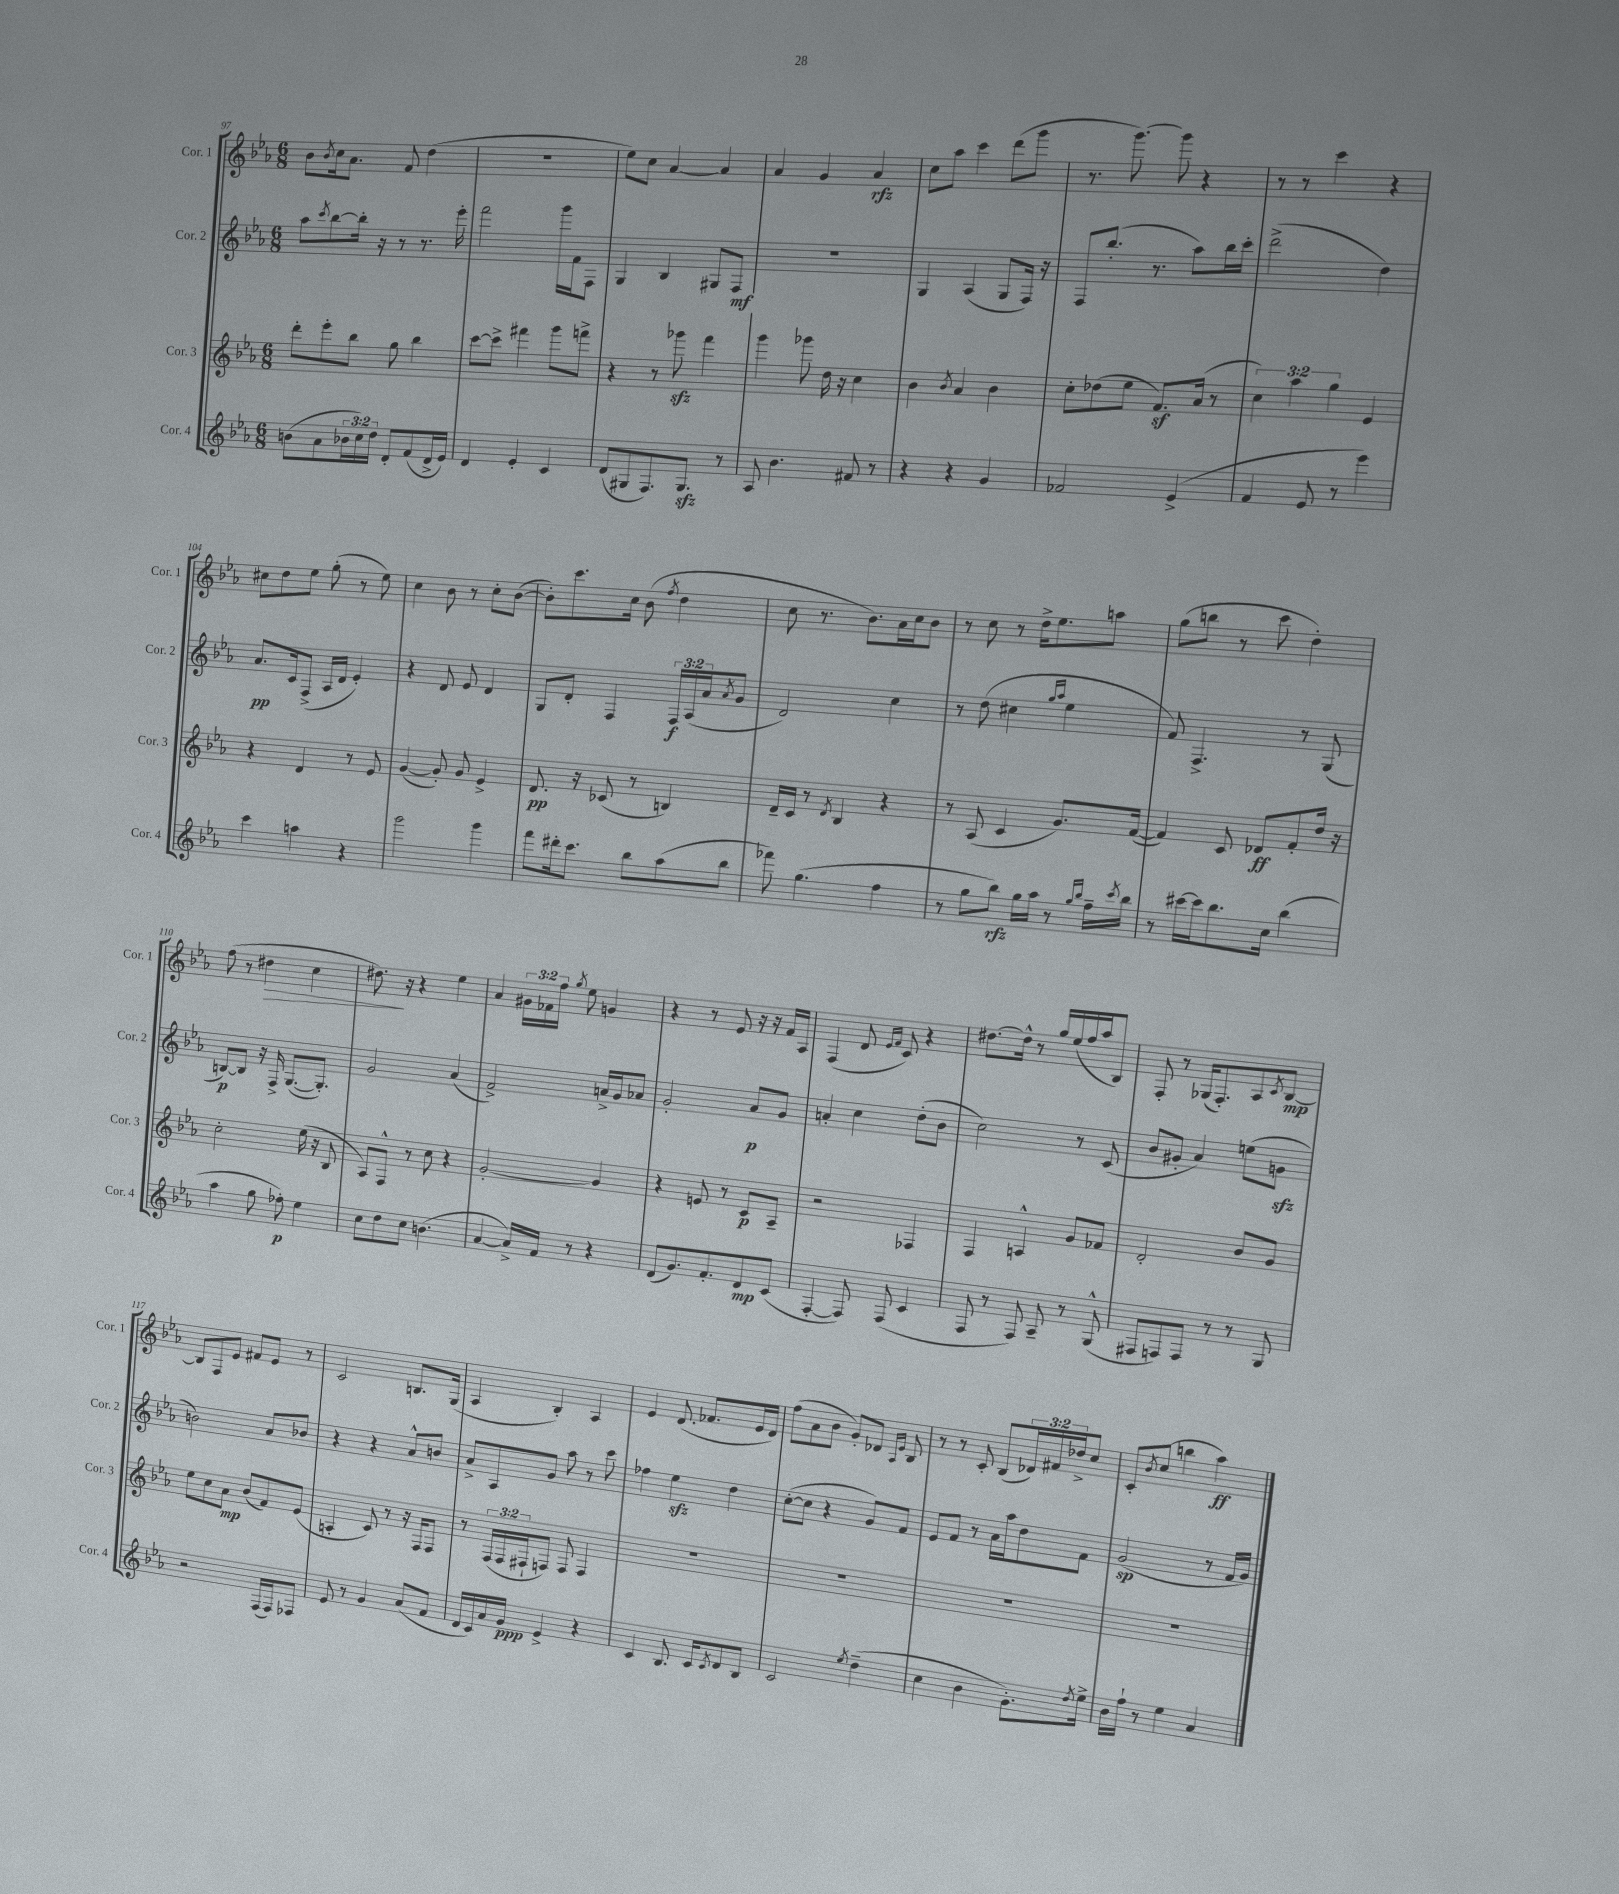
<<
\new StaffGroup <<
\new Staff = "s0" \with { instrumentName = "Cor. 1" shortInstrumentName = "Cor. 1" } {
    \clef treble \key ees \major \numericTimeSignature \time 6/8 \override Staff.TupletNumber.text = #tuplet-number::calc-fraction-text
    bes'8 \acciaccatura { bes'8 } c''16 aes'8. f'8 d''4( |
    R2. |
    ees''8) c''8 aes'4~ aes'4 |
    aes'4 g'4 aes'4\rfz |
    c''8 aes''8 c'''4 d'''8( g'''8 |
    r8. g'''8.~) g'''8 r4 |
    r8 r8 c'''4 r4 |
    cis''8 d''8 ees''8 g''8-.( r8 ees''8) |
    c''4 bes'8 r8 c''8-. bes'8~( |
    bes'8-.) c'''8. c''16 bes'8( \acciaccatura { f''8 } d''4 |
    c''8 r8. bes'8.) aes'16 c''16 bes'8 |
    r8 c''8 r8 d''16-> ees''8. a''8 |
    g''8( b''8 r8 c'''8 d''4-.) |
    f''8( r8 dis''4\> c''4 |
    dis''8.\!) r16 r4 ees''4 |
    aes'4 \tuplet 3/2 { gis'16 fes'16 f''16 } \acciaccatura { g''8 } ees''8 g'4 |
    r4 r8 ees'8 r16 r16 f'16 aes16 |
    f4( d'8 \grace { ees'16 f'16 } c'8) r4 |
    dis''8.~ dis''16-^ r8 g''16 ees''16( f''16 aes''16 bes8) |
    f8-. r8 ges16( f8.-.) aes8 \acciaccatura { c'8 } bes8~\mp |
    bes8 f8 ees'8 fis'8 ees'8 r8 |
    c'2 b8. g16( |
    aes4 bes4-.) aes4 |
    ees'4 d'8.( fes'8. ees'16 d'16) |
    f''8( aes'8 bes'8 g'8-.) des'8 \grace { aes16 ees'16 } bes8 |
    r8 r8 c'8-. bes8( \tuplet 3/2 { des'16) fis'16 des''16-> } c''8 |
    c'8-. \acciaccatura { bes'8 } c''8( b''4 aes''4\ff) \bar "|." |
}
\new Staff = "s1" \with { instrumentName = "Cor. 2" shortInstrumentName = "Cor. 2" } {
    \clef treble \key ees \major \numericTimeSignature \time 6/8 \override Staff.TupletNumber.text = #tuplet-number::calc-fraction-text
    aes''8 \acciaccatura { c'''8 } bes''8~ bes''16-. r16 r8 r8. ees'''16-. |
    f'''2 g'''16 f'16 f8 |
    g4 bes4 gis8 f8\mf |
    R2. |
    g4 aes4( g8 f16) r16 |
    f8 bes''8.-.( r8. aes''8) bes''16 c'''16-. |
    d'''2->( d''4) |
    aes'8.\pp c'16 f8->( aes16 d'16 ees'4-.) |
    r4 d'8 ees'8 d'4 |
    g8 d'8-. f4 \tuplet 3/2 { f16\f aes16( aes'16 } \acciaccatura { aes'8 } g'8 |
    d'2) c''4 |
    r8 d''8( cis''4 \grace { g''16 aes''16 } ees''4 |
    f'8) f4.-> r8 g8( |
    b8~\p) b8 r16 f16-> g8.~( g8.-.) |
    g'2 aes'4( |
    f'2->) a'16-> g'16 aes'8 |
    g'2-. aes'8\p g'8 |
    a'4-. c''4 d''8-.( bes'8 |
    c''2) r8 c'8( |
    bes'8 gis'8-. aes'4) e''8( g'8\sfz |
    b'2) aes'8 bes'8 |
    r4 r4 aes'8-^ b'8 |
    aes'8-> aes8 g'8 aes''8 r8 c'''8 |
    fes''4 ees''4\sfz d''4 |
    c''8~-.( c''8 r4 g'8) f'8 |
    ees'8 f'8 r8 aes'16 aes''16 d''8 f'8 |
    g'2\sp( r8 f'16 g'16) \bar "|." |
}
\new Staff = "s2" \with { instrumentName = "Cor. 3" shortInstrumentName = "Cor. 3" } {
    \clef treble \key ees \major \numericTimeSignature \time 6/8 \override Staff.TupletNumber.text = #tuplet-number::calc-fraction-text
    d'''8-. ees'''8-. bes''8 g''8 bes''4 |
    c'''8~ c'''8-> fis'''4 g'''8 f'''8-> |
    r4 r8 ges'''8\sfz f'''4 |
    g'''4 ges'''8 d''16 r16 c''4 |
    bes'4 \acciaccatura { bes'8 } aes'4 bes'4 |
    c''8-. des''8( ees''8 f'8.\sf) aes'16( r8 |
    \tuplet 3/2 { c''4) aes''4 g''4 } ees'4 |
    r4 d'4 r8 ees'8 |
    g'4~( g'8-.) g'8 ees'4-> |
    d'8.\pp r16 ces'8( r8 b4) |
    d'16-- c'16 r8 \acciaccatura { d'8 } bes4 r4 |
    r8 aes8( c'4 g'8.) f'16~( |
    f'4) c'8 des'8\ff f'8-. d''16 r16 |
    c''2-. ees''16( r16 bes8 |
    aes8) f8-^ r8 c''8 r4 |
    g'2~-. g'4 |
    r4 e'8 r8 c'8\p aes8-- |
    r2 fes4 |
    f4 a4-^ g'8 fes'8 |
    d'2-. bes'8 g'8 |
    ees''8 c''8 aes'8\mp bes'8( f'8) ees'8( |
    a4-. c'8) r8 r16 f16 f8 |
    r8 \tuplet 3/2 { f16( f16 fis16-! } f8) f8 f4 |
    R2. |
    R2. |
    R2. |
    R2. \bar "|." |
}
\new Staff = "s3" \with { instrumentName = "Cor. 4" shortInstrumentName = "Cor. 4" } {
    \clef treble \key ees \major \numericTimeSignature \time 6/8 \override Staff.TupletNumber.text = #tuplet-number::calc-fraction-text
    b'8( aes'8 \tuplet 3/2 { bes'16 c''16) d''16 } d'8-. f'8( d'16-> ees'16) |
    d'4 ees'4-. c'4 |
    d'8( gis8 f8.) gis8.\sfz r8 |
    aes8 bes'4. fis'8 r8 |
    r4 r4 g'4 |
    fes'2 ees'4->( |
    f'4 ees'8 r8 ees'''4) |
    c'''4 a''4 r4 |
    g'''2 g'''4 |
    f'''8 dis'''16-. c'''8. bes''8 aes''8( bes''8 |
    fes'''8) g''4.( f''4 |
    r8 g''8 bes''8\rfz) g''16 aes''16 r8 \grace { g''16 bes''16 } f''16-- \acciaccatura { c'''8 } bes''16 |
    r8 cis'''16~ cis'''16 bes''8. c''16 bes''4( |
    aes''4 g''8 fes''8-.\p) ees''4 |
    c''8 d''8 c''8 b'4.( |
    aes'4~ aes'16->) f'16 r8 r4 |
    d'8( g'8.) f'8.-. d'8\mp c'8( |
    f4~-. f8) f8( c'4 |
    f8 r8 f8) aes8-- r8 g8-^( |
    fis8 f8) f8 r8 r8 g8 |
    r2 f16( f16) fes8 |
    ees'8 r8 g'4 aes'8( f'8 |
    d'16 c'16) aes'16 g'16\ppp ees'4-> r4 |
    c'4 bes8. c'16 \acciaccatura { c'8 } d'8 bes8 |
    c'2 \acciaccatura { ees''8 } d''4--( |
    c''4 bes'4 g'8.-.) \acciaccatura { d''8 } ees''16-> |
    bes'16 f''16-! r8 ees''4 aes'4 \bar "|." |
}
>>
>>
\layout { \context { \Score currentBarNumber = #97 } }
